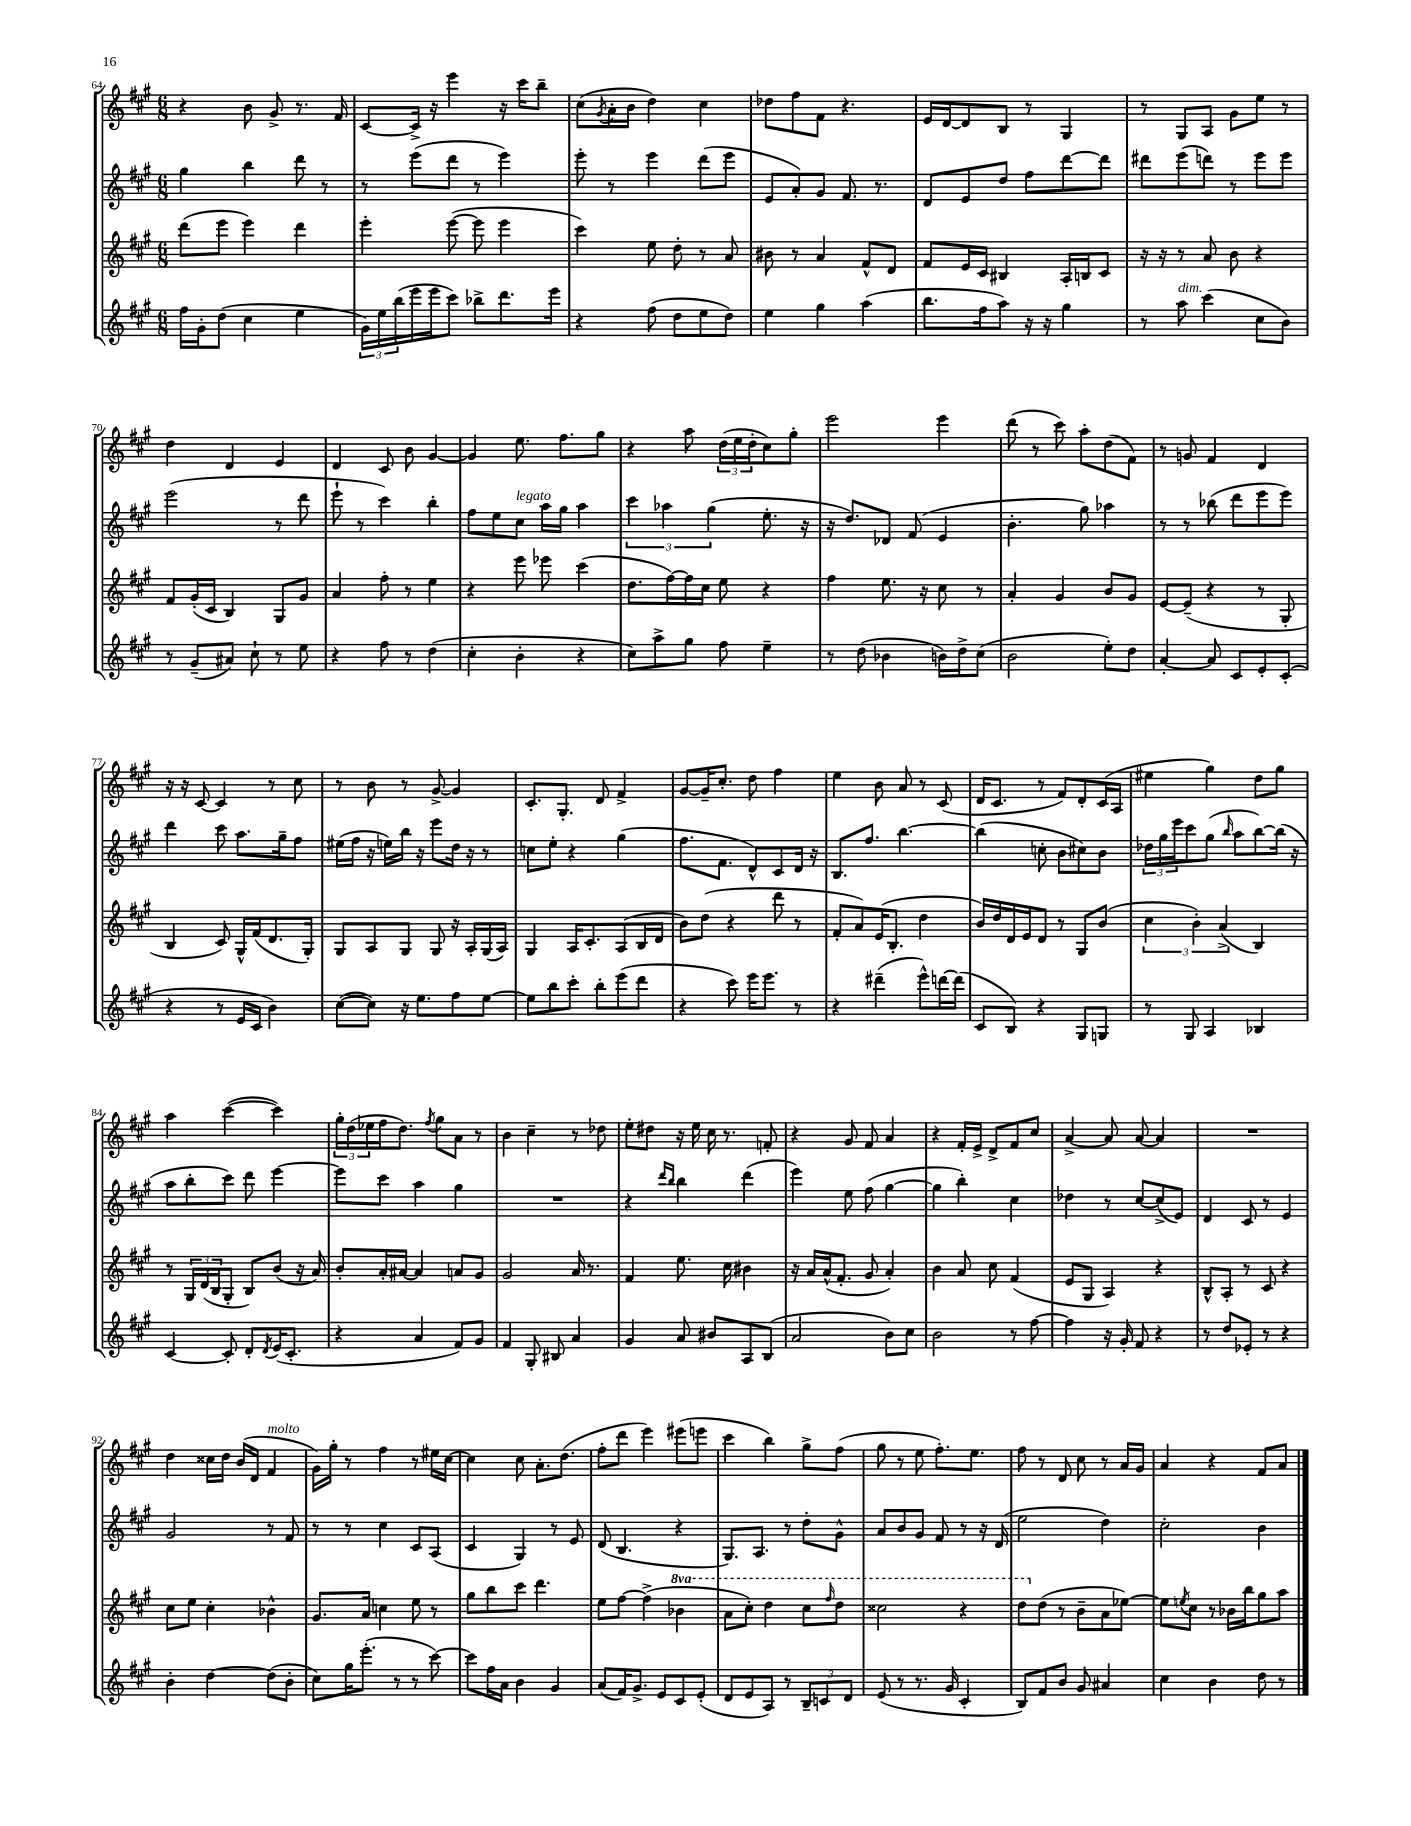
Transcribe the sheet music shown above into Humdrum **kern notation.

**kern	**kern	**kern	**kern
*staff4	*staff3	*staff2	*staff1
*clefG2	*clefG2	*clefG2	*clefG2
*k[f#c#g#]	*k[f#c#g#]	*k[f#c#g#]	*k[f#c#g#]
*M6/8	*M6/8	*M6/8	*M6/8
16ff#	(8ddd	4gg#	4r
16g#'	.	.	.
(8dd	8eee	.	.
4cc#	4eee)	4bb	8b
.	.	.	8g#^
4ee	4ddd	8ddd	8.r
.	.	8r	.
.	.	.	16f#
=	=	=	=
24g#)	4eee'	8r	[8c#
24ee	.	.	.
(24bb	.	.	.
16eee	.	(8eee	16c#^]
16eee	.	.	16r
8ccc#)	([8eee	8ddd	4eee
8bb-^	8eee]	8r	.
8.ddd	4eee	4eee)	16r
.	.	.	16ccc#
.	.	.	8bb~
16eee	.	.	.
=	=	=	=
4r	4ccc#)	8eee'	(8cc#
.	.	.	8qg#
.	.	8r	16a'
.	.	.	16b
(8ff#	8ee	4eee	4dd)
8dd	8dd'	.	.
8ee	8r	(8ddd	4cc#
8dd)	8a	8eee	.
=	=	=	=
4ee	8b#	8e	8dd-
.	8r	8a')	8ff#
4gg#	4a	8g#	8f#
.	.	8.f#	4.r
(4aa	8f#^^	.	.
.	.	8.r	.
.	8d	.	.
=	=	=	=
8.bb	8f#	8d	16e
.	.	.	[16d
.	16e	8e	8d]
16ff#	16c#	.	.
8aa)	4B#	8dd	8B
16r	.	8ff#	8r
16r	.	.	.
4gg#	16A'	[8ddd	4G#
.	16B	.	.
.	8c#	8ddd]	.
=	=	=	=
8r	16r	8ddd#	8r
.	16r	.	.
8aa	8r	(8eee	8G#
(4ccc#	8a	8ddd)	8A
.	8b	8r	8g#
8cc#	4r	8eee	8ee
8b)	.	8eee	8r
=	=	=	=
8r	8f#	(2eee	4dd
(8g#~	(16g#'	.	.
.	16c#	.	.
8a#)	4B)	.	4d
8cc#`	.	.	.
8r	8G#	8r	4e
8ee	8g#	8ddd	.
=	=	=	=
4r	4a	8eee`	4d
.	.	8r	.
8ff#	8ff#'	4ccc#)	8c#
8r	8r	.	8b
(4dd	4ee	4bb'	[4g#
=	=	=	=
4cc#'	4r	8ff#	4g#]
.	.	8ee	.
4b'	8eee	8cc#	8.ee
.	8eee-	16aa	.
.	.	16gg#	8.ff#
4r	(4ccc#	4aa	.
.	.	.	8gg#
=	=	=	=
8cc#)	8.dd	6ccc#	4r
8aa^	.	.	.
.	.	6aa-	.
.	[16ff#)	.	.
8gg#	16ff#]	.	8aa
.	16cc#	.	.
.	.	(6gg#	.
8ff#	8ee	.	(24dd
.	.	.	24ee
.	.	.	24dd'
4ee~	4r	8.ee'	8cc#)
.	.	.	8gg#'
.	.	16r	.
=	=	=	=
8r	4ff#	16r	2eee
.	.	8.dd)	.
(8dd	.	.	.
4b-	8.ee	8d-	.
.	.	(8f#	.
.	16r	.	.
16b)	8cc#	4e	4eee
16dd^	.	.	.
(8cc#	8r	.	.
=	=	=	=
2b	4a'	4.b'	(8ddd
.	.	.	8r
.	4g#	.	8ccc#)
.	.	8gg#)	8aa'
8ee')	8b	4aa-	(8dd
8dd	8g#	.	8f#)
=	=	=	=
[4a'	[8e	8r	8r
.	(8e~]	8r	8g
8a]	4r	(8bb-	4f#
8c#	.	8ddd	.
8e'	8r	8eee	4d
(8c#'	8G#'	8eee)	.
=	=	=	=
4r	4B	4ddd	16r
.	.	.	16r
.	.	.	[8c#
8r	8c#)	8ccc#	4c#]
16e	16G#^^	8.aa	.
16c#	(16f#	.	.
4b)	8.d	.	8r
.	.	16gg#~	.
.	.	8ff#	8cc#
.	16G#')	.	.
=	=	=	=
([8cc#	8G#	(16ee#	8r
.	.	16ff#	.
8cc#])	8A	16r	8b
.	.	16ee)	.
16r	8G#	16bb	8r
8.ee	.	16r	.
.	8G#	8eee	[8g#^
8ff#	16r	16dd	4g#]
.	16A'	16r	.
[8ee	(16G#	8r	.
.	16A)	.	.
=	=	=	=
8ee]	4G#	8cc	8.c#'
8bb	.	8ee'	.
.	.	.	8.G#'
8ccc#'	16A	4r	.
.	8.c#'	.	.
8bb'	.	.	8d
(8eee	(8A	(4gg#	4f#^
8ddd	16B	.	.
.	16d	.	.
=	=	=	=
4r	8b)	8.ff#	[8g#
.	(8dd	.	16g#~]
.	.	8.f#	8.cc#'
8ccc#)	4r	.	.
16eee	.	8d^^)	8dd
8.eee	.	.	.
.	8ddd	8c#	4ff#
8r	8r	16d	.
.	.	16r	.
=	=	=	=
4r	8f#'	8.B	4ee
.	8a)	.	.
.	.	8.ff#	.
(4ddd#~	(16e	.	8b
.	8.B'	.	.
.	.	[4.bb	8a
8eee^^)	4dd	.	8r
[16ddd	.	.	(8c#
(16ddd]	.	.	.
=	=	=	=
8c#	16b)	(4bb]	16d
.	16dd	.	8.c#
8B)	16d	.	.
.	16e	.	.
4r	8d	8cc'	8r
.	8r	8b	8f#)
8G#	8G#	8cc#)	8d'
8G	(8b	8b	(16c#
.	.	.	16A
=	=	=	=
8r	6cc#	24dd-	4ee#
.	.	24gg#	.
.	.	24eee	.
8G#	.	8ccc#	.
.	6b')	.	.
4A	.	(8gg#	4gg#)
.	(6a^	.	.
.	.	16qqbb	.
.	.	8aa	.
4B-	4B)	[8bb)	8dd
.	.	(16bb]	8gg#
.	.	16r	.
=	=	=	=
[4c#	8r	8aa	4aa
.	24G#	8bb'	.
.	(24d	.	.
.	24B	.	.
8c#']	8G#'	8ccc#)	([4ccc#
8d'	8B)	8ddd	.
8qd	.	.	.
(16e	(8b	[4eee	4ccc#])
8.c#'	.	.	.
.	16r	.	.
.	16a)	.	.
=	=	=	=
4r	8b'	8eee]	24gg#'
.	.	.	(24dd
.	.	.	24ee-
.	16a'	8ccc#	16ff#
.	[16a#	.	8.dd)
4a	4a#]	4aa	.
.	.	.	8qff#
.	.	.	8gg#
8f#)	8a	4gg#	8a
8g#	8g#	.	8r
=	=	=	=
4f#	2g#	2.r	4b
8G#'	.	.	4cc#~
8B#	.	.	.
4a	16a	.	8r
.	8.r	.	.
.	.	.	8dd-
=	=	=	=
4g#	4f#	4r	8ee'
.	.	.	8dd#
.	.	16qqddd	.
.	.	16qqbb	.
8a	8.ee	4bb	16r
.	.	.	16ee
8b#	.	.	16cc#
.	16cc#	.	8.r
8A	4b#	(4ddd	.
(8B	.	.	8f'
=	=	=	=
2a	16r	4eee)	4r
.	16a	.	.
.	(16a^^	.	.
.	8.f#'	.	.
.	.	8ee	8g#
.	8g#	(8ff#	8f#
8b)	4a')	[4gg#	4a
8cc#	.	.	.
=	=	=	=
2b	4b	4gg#]	4r
.	8a	4bb')	16f#'
.	.	.	16e^
.	8cc#	.	8d^
8r	(4f#	4cc#	8f#
[8ff#	.	.	8cc#
=	=	=	=
4ff#]	8e	4dd-	[4a^
.	8G#	.	.
16r	4A)	8r	8a]
16g#'	.	.	.
8f#	.	[8cc#	[8a
4r	4r	(8cc#^]	4a]
.	.	8e)	.
=	=	=	=
8r	8B^^	4d	2.r
8dd	8A'	.	.
8e-'	8r	8c#	.
8r	8c#	8r	.
4r	4r	4e	.
=	=	=	=
4b'	8cc#	2g#	4dd
.	8ee	.	.
[4dd	4cc#'	.	16cc##
.	.	.	16dd
.	.	.	(16b
.	.	.	16d
(8dd]	4b-^^	8r	4f#
8b'	.	8f#	.
=	=	=	=
8cc#)	8.g#	8r	16g#)
.	.	.	16gg#'
16gg#	.	8r	8r
(8.eee'	16a	.	.
.	4cc	4cc#	4ff#
8r	.	.	.
8r	8ee	8c#	8r
[8ccc#)	8r	(8A	16ee#
.	.	.	[16cc#
=	=	=	=
8ccc#]	8gg#	4c#	4cc#]
16ff#	8bb	.	.
16a	.	.	.
4b	8ccc#	4G#)	8cc#
.	4.ddd	.	8.a'
4g#	.	8r	.
.	.	.	(8.dd
.	.	8e	.
=	=	=	=
(8a	8ee	(8d	8ff#'
16f#)	[8ff#	4.B	8ddd
8.g#^	.	.	.
.	(4ff#^]	.	4eee)
8e	.	.	.
8c#	4bb-	4r	(8eee#
(8e'	.	.	8eee
=	=	=	=
8d	8aa	8.G#)	4ccc#
8e	8ccc#')	.	.
.	.	8.A	.
8A)	4ddd	.	4bb)
8r	.	8r	.
12B~	8ccc#	8dd'	8gg#^
12c	.	.	.
.	16qqfff#	.	.
.	8ddd	8g#^^	(8ff#
12d	.	.	.
=	=	=	=
(8e	2ccc##	8a	8gg#
8r	.	8b	8r
8.r	.	8g#	8ee
.	.	8f#	8.ff#')
16g#	.	.	.
4c#'	4r	8r	.
.	.	.	8.ee
.	.	16r	.
.	.	(16d	.
=	=	=	=
8B)	8ddd	2ee	8ff#
8f#	(8dd	.	8r
8b	8r	.	8d
8g#	8b~	.	8cc#
4a#	8a	4dd)	8r
.	[8ee-)	.	16a
.	.	.	16g#
=	=	=	=
4cc#	8ee-]	2cc#'	4a
.	8qee	.	.
.	8cc#	.	.
4b	8r	.	4r
.	16b-	.	.
.	16bb	.	.
8dd	8gg#	4b	8f#
8r	8aa	.	8a
==	==	==	==
*-	*-	*-	*-
